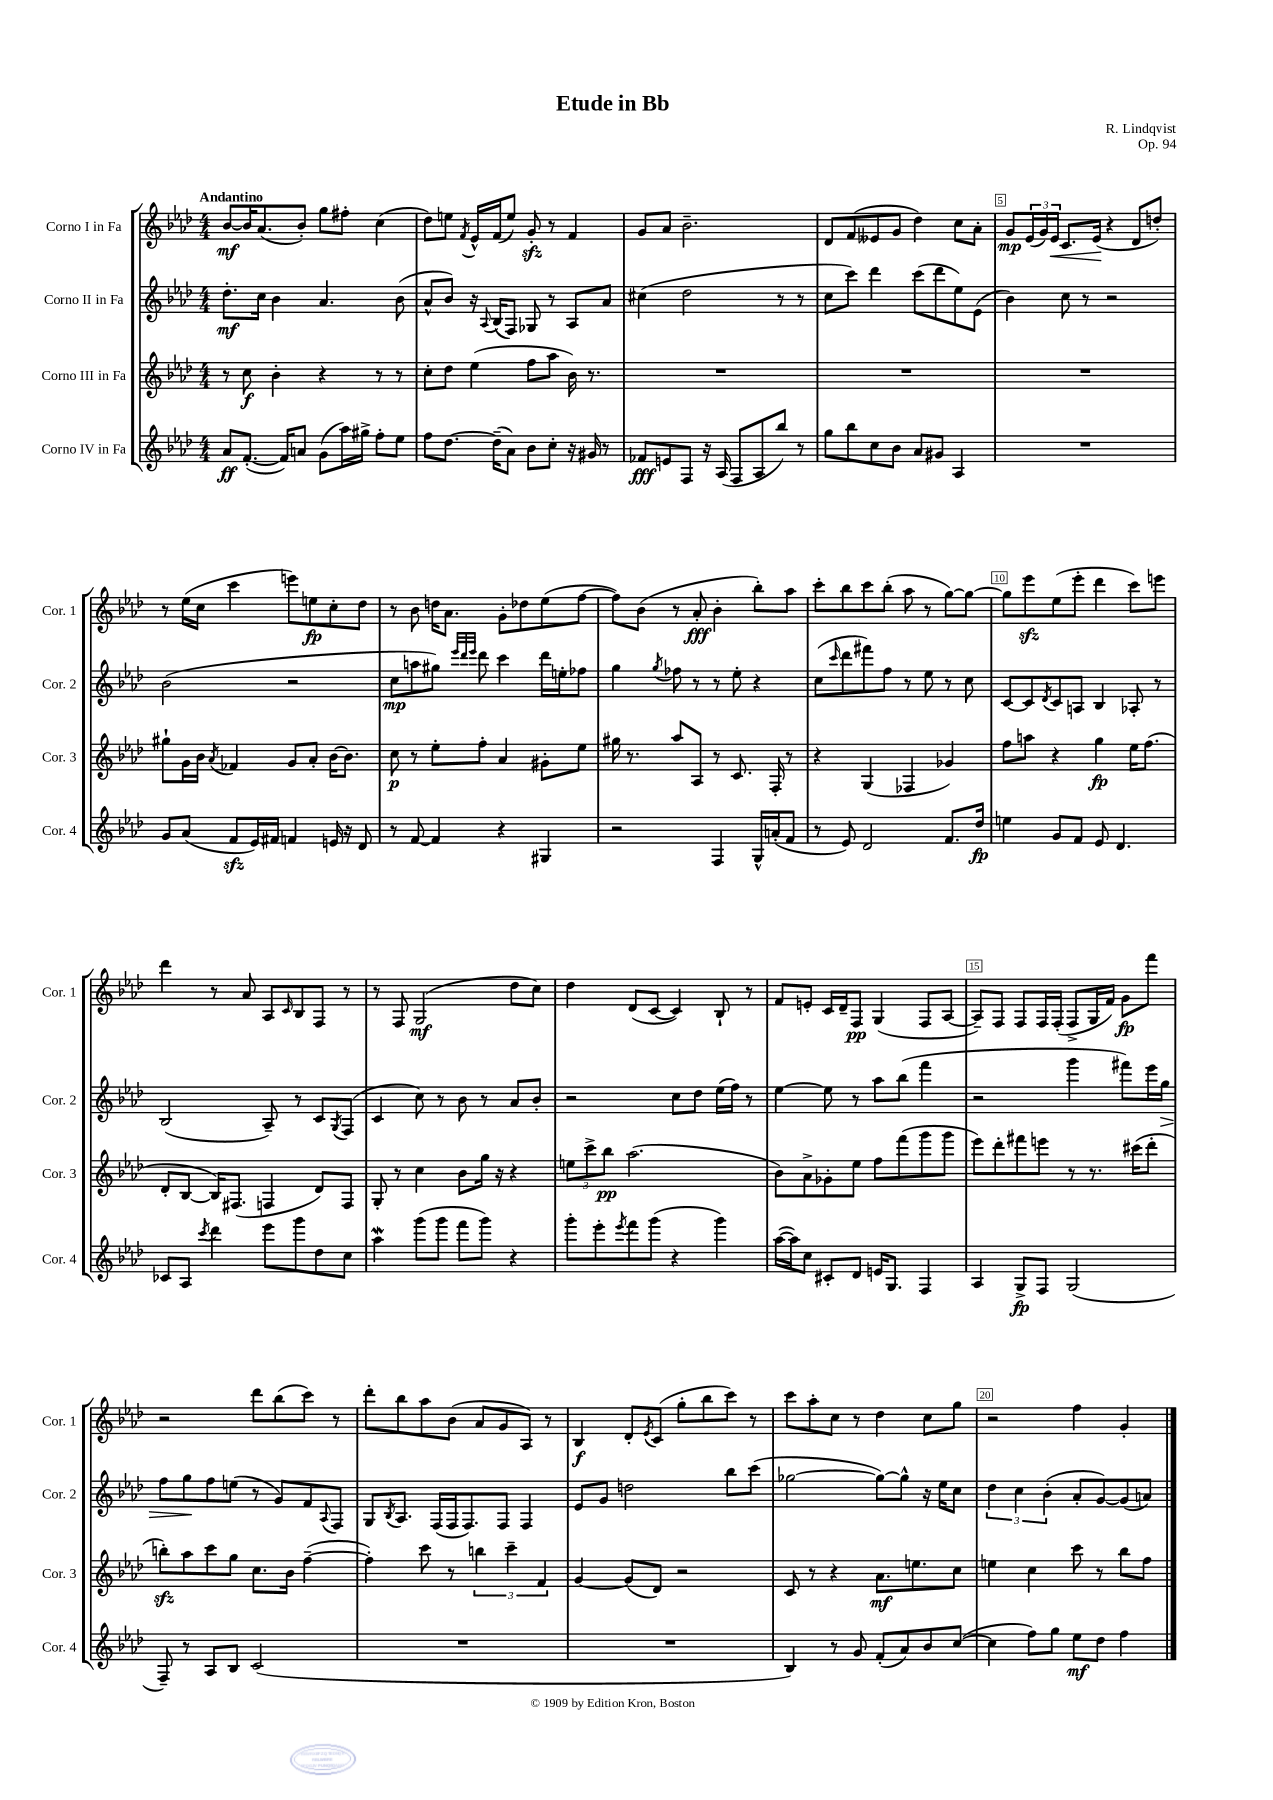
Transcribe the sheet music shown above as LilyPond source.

\header { title = "Etude in Bb" composer = "R. Lindqvist" opus = "Op. 94" }
<<
\new StaffGroup <<
\new Staff = "s0" \with { instrumentName = "Corno I in Fa" shortInstrumentName = "Cor. 1" } {
    \clef treble \key aes \major \numericTimeSignature \time 4/4 \tempo "Andantino"
    bes'8~\mf bes'16 aes'8.( bes'8-.) g''8 fis''8-. c''4( |
    des''8) e''8 \acciaccatura { f'8 } ees'16-^ f'16( e''8) g'8-.\sfz r8 f'4 |
    g'8 aes'8 bes'2.-- |
    des'8 f'8( eeses'8 g'8 des''4) c''8 aes'8-. |
    g'8\mp \tuplet 3/2 { ees'16( g'16) ees'16\< } c'8. ees'16\!( r4 des'8 d''8-.) |
    r8 ees''16( c''16 c'''4 e'''8) e''8\fp c''8-. des''8 |
    r8 bes'8 d''16 aes'8. g'8-. des''8 ees''8( f''8~ |
    f''8) bes'8( r8 aes'8-.\fff bes'4-. bes''8-.) aes''8 |
    c'''8-. bes''8 c'''8 bes''8-.( aes''8 r8 g''8~) g''8~ |
    g''8 ees'''8\sfz ees''8( ees'''8-. des'''4 c'''8) e'''8 |
    des'''4 r8 aes'8 aes8 \grace { c'16 } bes8 f8 r8 |
    r8 f8 g2\mf( des''8 c''8) |
    des''4 des'8( c'8~ c'4) bes8-! r8 |
    f'8 e'8-. c'16 des'16-- f8\pp g4( f8 aes8~ |
    aes8--) f8 f8 f16 f16-.( f8-> g16 f'16) g'8\fp f'''8 |
    r2 des'''8 bes''8( c'''8) r8 |
    des'''8-. bes''8 aes''8 bes'8( aes'8 g'8 aes8) r8 |
    bes4\f des'8-. \acciaccatura { ees'8 } c'8( g''8-. bes''8 c'''8) r8 |
    c'''8 aes''8-. c''8 r8 des''4 c''8 g''8 |
    r2 f''4 g'4-. \bar "|." |
}
\new Staff = "s1" \with { instrumentName = "Corno II in Fa" shortInstrumentName = "Cor. 2" } {
    \clef treble \key aes \major \numericTimeSignature \time 4/4
    des''8.-.\mf c''16 bes'4 aes'4. bes'8( |
    aes'8-^ bes'8) r16 \appoggiatura { aes8 } bes16( f8) ges8 r8 aes8 aes'8 |
    cis''4( des''2 r8 r8 |
    c''8 c'''8) des'''4 c'''8( des'''8 ees''8) ees'8( |
    bes'4) c''8 r8 r2 |
    bes'2( r2 |
    c''8\mp a''8 gis''8) \grace { ees'''32 des'''32 ees'''32 } des'''8 c'''4 des'''16 e''16-. fes''8 |
    g''4 \acciaccatura { g''8 } fes''8 r8 r8 ees''8-. r4 |
    c''8( \grace { c'''16 } des'''8 fis'''8) f''8 r8 ees''8 r8 c''8 |
    c'8~ c'8 \acciaccatura { des'8 } c'8 a8 bes4 aes8-. r8 |
    bes2( aes8--) r8 c'8 \acciaccatura { g8 } f8( |
    c'4 c''8) r8 bes'8 r8 aes'8 bes'8-. |
    r2 c''8 des''8 ees''16( f''16) r8 |
    ees''4~ ees''8 r8 aes''8 bes''8( f'''4 |
    r2 g'''4 fis'''8) ees'''16 g''16\> |
    f''8 g''8\! f''8 e''8( r8 g'8) f'8 \appoggiatura { aes8 } f8 |
    g8 \acciaccatura { bes8 } aes8. f16( f16 f8.) f8 f4 |
    ees'8 g'8 d''2 bes''8 c'''8( |
    ges''2~ ges''8~) ges''8-^ r16 ees''16 c''8 |
    \tuplet 3/2 { des''4 c''4 bes'4-.( } aes'8-. g'8~) g'8( a'8) \bar "|." |
}
\new Staff = "s2" \with { instrumentName = "Corno III in Fa" shortInstrumentName = "Cor. 3" } {
    \clef treble \key aes \major \numericTimeSignature \time 4/4
    r8 c''8\f bes'4-. r4 r8 r8 |
    c''8-. des''8 ees''4( f''8 aes''8 bes'16) r8. |
    R1 |
    R1 |
    R1 |
    gis''8-! g'16 bes'16 \acciaccatura { aes'8 } fes'4 g'8 aes'8-. bes'16~ bes'8. |
    c''8\p r8 ees''8-. f''8-. aes'4 gis'8-. ees''8 |
    gis''16 r8. aes''8 aes8 r8 c'8. f16-. r8 |
    r4 g4( fes4 ges'4) |
    f''8 a''8 r4 g''4\fp ees''16 f''8.( |
    des'8-. bes8~ bes16) fis8.( f4 des'8) f8 |
    g8-. r8 c''4 bes'8 g''16 r16 r4 |
    \tuplet 3/2 { e''8 c'''8-> bes''8\pp } aes''2.( |
    bes'8) aes'8-> ges'8-. ees''8 f''8 f'''8( g'''8 g'''8 |
    ees'''8) des'''8-. fis'''8 e'''8 r8 r8. cis'''16( des'''8-. |
    b''8-.\sfz) aes''8 c'''8 g''8 c''8. bes'16 f''4~--( |
    f''4-.) c'''8 r8 \tuplet 3/2 { b''4 c'''4-- f'4 } |
    g'4~ g'8( des'8) r2 |
    c'8 r8 r4 aes'8.\mf e''8. c''8 |
    e''4 c''4 c'''8 r8 bes''8 f''8 \bar "|." |
}
\new Staff = "s3" \with { instrumentName = "Corno IV in Fa" shortInstrumentName = "Cor. 4" } {
    \clef treble \key aes \major \numericTimeSignature \time 4/4
    aes'8\ff f'8.~-.( f'16) a'8 g'8( aes''16) gis''16-> f''8-. ees''8 |
    f''8 des''8.~ des''16--( aes'8) bes'8 c''8-. r16 gis'16 r8 |
    fes'8\fff e'8 f8 r16 aes16( f8 aes8 bes''8) r8 |
    g''8 bes''8 c''8 bes'8 aes'8 gis'8 aes4 |
    R1 |
    g'8 aes'8( f'8\sfz ees'16) fis'16 f'4 e'16 r16 des'8 |
    r8 f'8~ f'4 r4 gis4 |
    r2 f4 g16-^ a'16-.( f'8 |
    r8 ees'8) des'2 f'8. des''16\fp |
    e''4 g'8 f'8 ees'8 des'4. |
    ces'8 aes8 \acciaccatura { c'''8 } des'''4 ees'''8 g'''8 des''8 c''8 |
    aes''4\mordent g'''8( g'''8 f'''8 g'''8) r4 |
    g'''8-. ees'''8-. \acciaccatura { ees'''8 } f'''8 g'''8( r4 g'''4) |
    aes''16~( aes''16) c''8 cis'8-. des'8 e'16 g8. f4 |
    aes4 g8->\fp f8 g2( |
    f8--) r8 aes8 bes8 c'2( |
    R1 |
    R1 |
    bes4) r8 g'8 f'8-.( aes'8) bes'8 c''8~( |
    c''4 f''8) g''8 ees''8\mf des''8 f''4 \bar "|." |
}
>>
>>
\layout { \context { \Score \override BarNumber.break-visibility = ##(#f #t #t) barNumberVisibility = #(every-nth-bar-number-visible 5) \override BarNumber.stencil = #(make-stencil-boxer 0.1 0.3 ly:text-interface::print) } }
